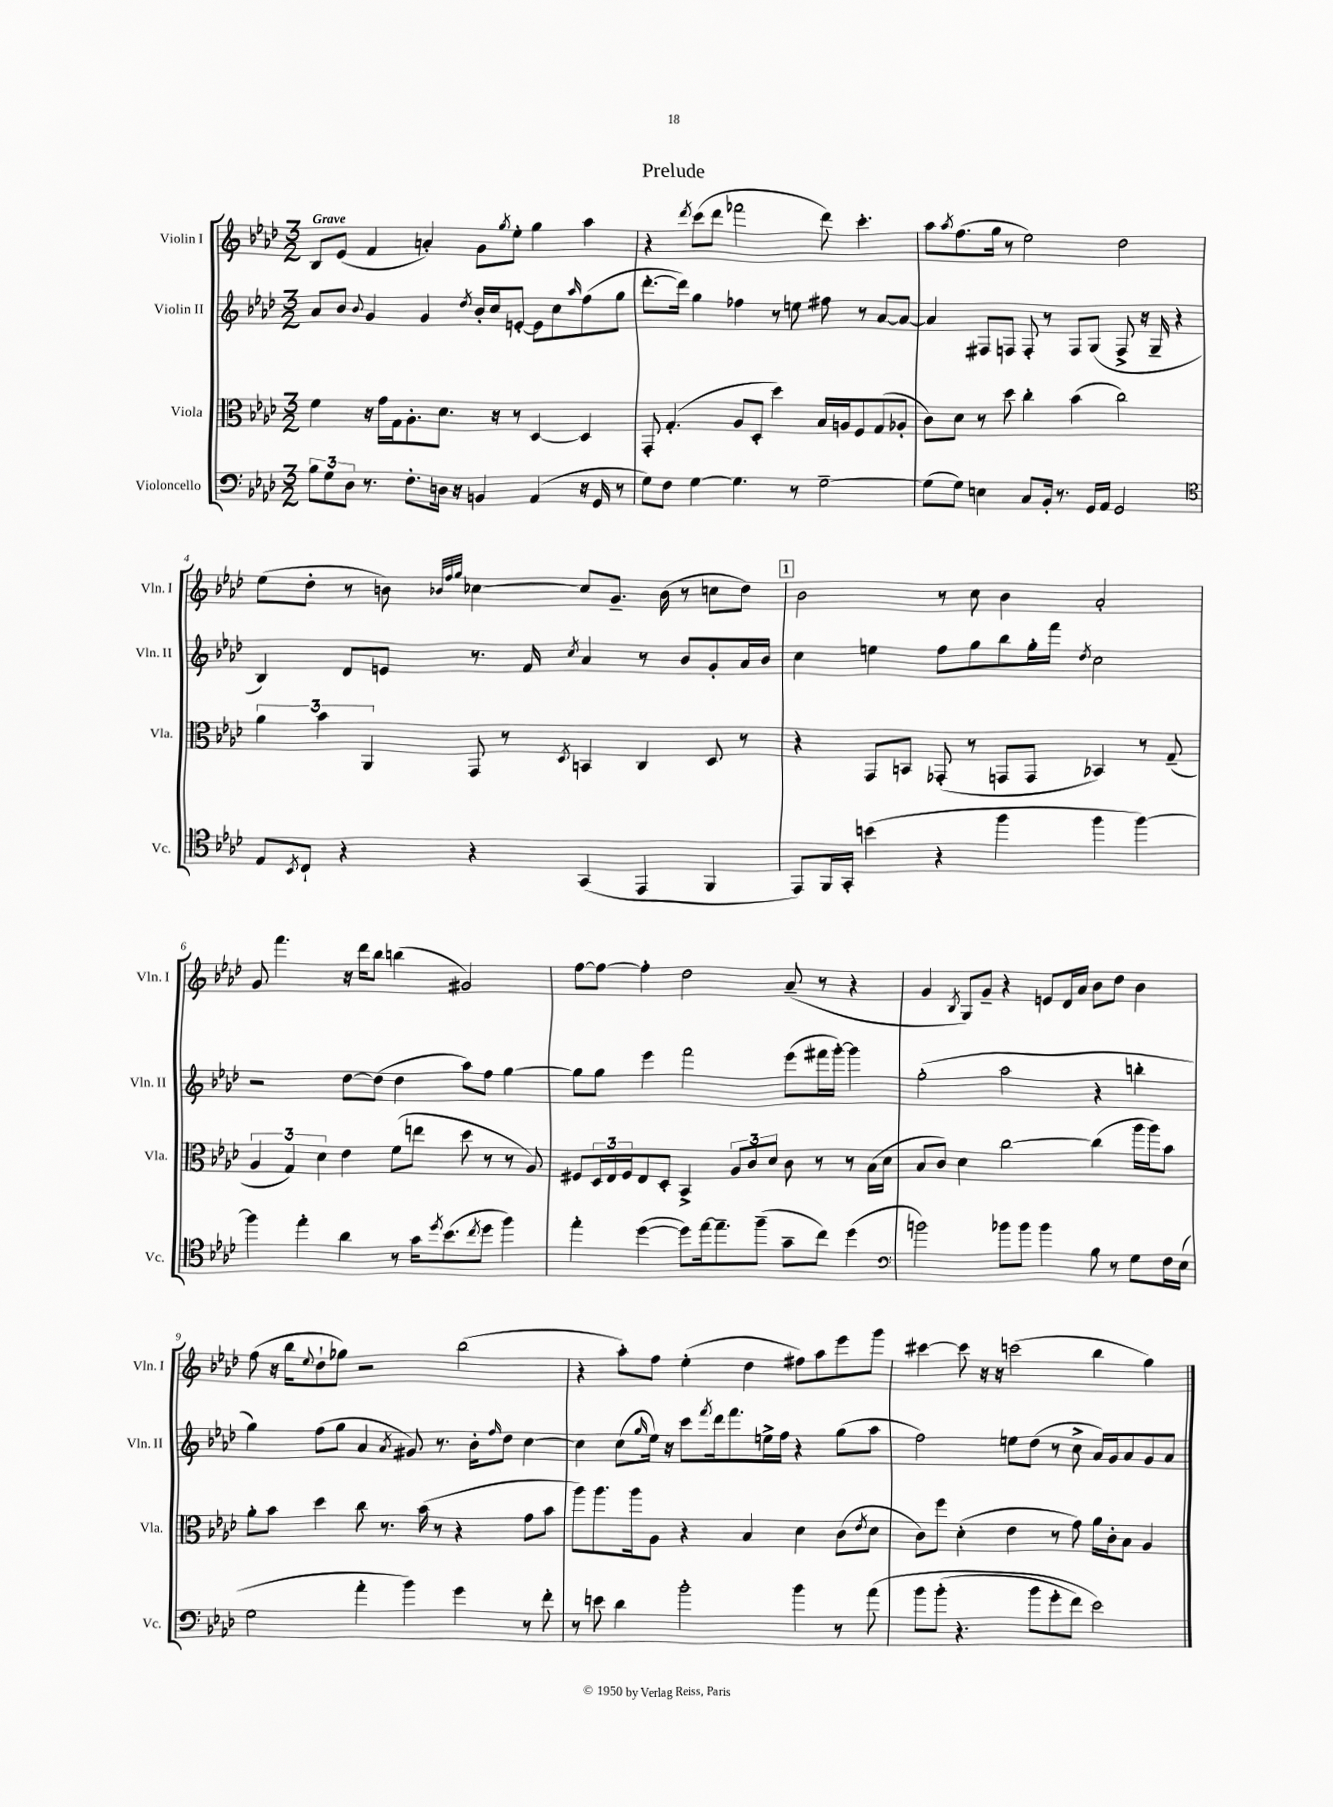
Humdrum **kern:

**kern	**kern	**kern	**kern
*part4	*part3	*part2	*part1
*staff4	*staff3	*staff2	*staff1
*I"Violoncello	*I"Viola	*I"Violin II	*I"Violin I
*I'Vc.	*I'Vla.	*I'Vln. II	*I'Vln. I
*clefF4	*clefC3	*clefG2	*clefG2
*k[b-e-a-d-]	*k[b-e-a-d-]	*k[b-e-a-d-]	*k[b-e-a-d-]
*M3/2	*M3/2	*M3/2	*M3/2
=1	=1	=1	=1
!	!	!	!LO:TX:a:B:t=Grave
12B-\L	4f\	8a-/L	8B-/L
12G\	.	.	.
.	.	8b-/J	(8e-/J
12D-\J	.	.	.
.	.	8qqb-/	.
8.r	16r	4g/	4f/
.	16g\LL	.	.
.	16G\J	.	.
8.F'\L	8.A-'\	.	.
.	.	4g/	4an'/)
16Dn\Jk	8.d-\J	.	.
16r	.	.	.
.	.	8qdd-/	.
4BBn/	.	16b-'/LL	8g\L
.	16r	16cc/J	.
.	.	.	8qgg/
.	8r	[8en'/J	8ee-'\J
(4AA-/	[4D-/	8e\L]	4gg\
.	.	8cc\	.
.	.	16qqaa-/	.
16r	4D-/]	(8ff\	4aa-\
16GG/	.	.	.
8r	.	8gg\J	.
=2	=2	=2	=2
8G\L)	8GG'/	[8.ddd-'\L	4r
8F\J	(4.G'/	.	.
.	.	16ddd-\Jk])	.
.	.	.	8qddd-/
[4G\	.	4gg\	(8ccc\L
.	.	.	8ddd-\J
4.G\]	8A-/L	4ff-X\	2fff-X\
.	8D-'/J	.	.
.	4dd-\)	8r	.
8r	.	8een\	.
[2G~\	16B-/LL	8ff#X\	8ddd-\)
.	16An/J	.	.
.	8F/	8r	4.ccc'\
.	(8G/	[8a-/L	.
.	8A-X'/J	8a-/J_	.
=3	=3	=3	=3
(8G\L]	8c\L)	4a-/]	8aa-\L
.	.	.	8qaa-/
8G\J)	8d-\J	.	(8.ff\
4En\	8r	8F#X/L	.
.	.	.	16gg\Jk
.	8dd-\	8Fn/J	8r
8C/L	4cc'\	8F'/	2ee-\)
16BB-'/Jk	.	8r	.
8.r	.	.	.
.	(4b-\	8F/L	.
16GG/LL	.	(8G/J	.
16AA-/JJ	.	.	.
2GG/	2cc\)	8F^/	2dd-\
.	.	16r	.
.	.	16G~/	.
.	.	4r	.
!!LO:LB:g=z
=4	=4	=4	=4
*clefC4	*	*	*
8E-/L	6a-\	4B-/)	(8ee-\L
8qBB-/	.	.	.
8C`/J	.	.	8dd-'\J
.	6b-\	.	.
4r	.	8d-/L	8r
.	6AA-/	.	.
.	.	8en/J	8bn\)
.	.	.	32qqb-X/LLL
.	.	.	32qqff/
.	.	.	32qqgg/JJJ
4r	8GG/	8.r	[4cc-X\
.	8r	.	.
.	.	16f/	.
.	8qD-/	8qcc/	.
(4GG/	4BBn/	4a-/	8cc-/L]
.	.	.	8.g~/J
4EE-/	4C/	8r	.
.	.	.	(16b-\
.	.	8b-/L	8r
4FF/	8D-/	8g'/	8ccn\L
.	8r	16a-/L	8dd-\J)
.	.	16b-/JJ	.
!!LO:REH:place=s1:t=1
=5	=5	=5	=5
8EE-/L)	4r	4cc\	2b-\
16FF/L	.	.	.
16GG'/JJ	.	.	.
(4bn\	8GG/L	4een\	.
.	8BBn/J	.	.
4r	(8GG-X'/	8ff\L	8r
.	8r	8gg\	8cc\
4ff\	8GGn/L	8bb-\	4b-\
.	8GG/J	16gg'\L	.
.	.	16fff\JJ	.
.	.	8qdd-/	.
4ff\	4BB-X/)	2cc\	2a-'/
[4ff\)	8r	.	.
.	(8G~/	.	.
!!LO:LB:g=z
=6	=6	=6	=6
4ff\]	6A-/	2r	8g/
.	.	.	4.fff\
.	6G/)	.	.
4ee-'\	.	.	.
.	6d-\	.	.
4a-\	4e-\	[8dd-\L	16r
.	.	.	16ddd-\KL
.	.	(8dd-\J]	8bb-\J
8r	(8f\L	4dd-\	(4bbn\
16g\KL	8een\J	.	.
8qdd-/	.	.	.
(8.b-\	.	.	.
.	8dd-\	8aa-\L)	2g#X/)
8qcc/	.	.	.
8dd-\J	8r	8ff\J	.
4ff\)	8r	[4gg\	.
.	8A-/)	.	.
=7	=7	=7	=7
4ee-'\	8F#X/L	8gg\L]	[8ff\L
.	24D-/L	8gg\J	8ff\J_
.	24E-/	.	.
.	24F#/J	.	.
([4dd-\	8E-/	4eee-\	4ff'\]
.	8D-'/J	.	.
8dd-\L])	4BB-^/	2fff\	2dd-\
[16ee-\k	.	.	.
8.ee-~\]	.	.	.
.	12A-/L	.	.
.	12c/	.	.
(8ff~\J	.	.	.
.	12d-/J	.	.
8g~\L	8c\	(8eee-\L	(8a-~/
8cc\J)	8r	16fff#X\L	8r
.	.	[16ggg'\JJ)	.
(4dd-\	8r	4ggg\]	4r
.	(16B-\LL	.	.
.	16d-\JJ	.	.
=8	=8	=8	=8
*clefF4	*	*	*
2bn\)	8B-/L	(2gg'\	4g/
.	8c/J)	.	.
.	.	.	8qB-/
.	4d-\	.	8G/L)
.	.	.	8g~/J
8b-X\L	[2cc\	2aa-\	4r
8b-\J	.	.	.
4b-\	.	.	8en/L
.	.	.	16d-/L
.	.	.	16a-/JJ
8B-\	(4cc\]	4r	8b-\L
8r	.	.	8dd-\J
8G\L	16aa-\LL	4bbn'\	4b-\
.	16aa-\J)	.	.
16F\L	8b-\J	.	.
(16E-\JJ	.	.	.
!!LO:LB:g=z
=9	=9	=9	=9
2G\	8a-'\L	4gg\)	(8ff\
.	8b-\J	.	16r
.	.	.	16bb-\KL
.	.	.	8qqee-/
.	4dd-\	(8ff\L	8dd-`\
.	.	8gg\J	8gg-X\J)
4a-'\	8cc\	4a-/	2r
.	8.r	.	.
.	.	8qa-/	.
4b-\)	.	8g#X/)	.
.	(16b-\	.	.
.	8r	8.r	.
4g\	4r	.	(2bb-\
.	.	16b-'\KL	.
.	.	16qqff/	.
.	.	8dd-\J	.
8r	8g\L	[4cc\	.
8f'\	8b-\J	.	.
=10	=10	=10	=10
8r	8aa-\L)	4cc\]	4r
8en\	8.aa-\	.	.
4d-\	.	(8cc\L	8aa-'\L)
.	16aa-\k	.	.
.	.	16qqgg/	.
.	8A-\J	16ee-\Jk)	8ff\J
.	.	16r	.
2b-'\	4r	8ccc\L	(4ee-'\
.	.	8qfff/	.
.	.	16ddd-\k	.
.	.	8.fff\	.
.	4B-/	.	4dd-\
.	.	16een^\L	.
.	.	16ff\JJ	.
4b-\	4d-\	4r	8ff#X\L)
.	.	.	8aa-\
8r	(8c\L	(8gg\L	8eee-\
.	8qe-/	.	.
(8a-\	8d-\J	8aa-\J	8ggg\J
=11	=11	=11	=11
8b-\L	8c\L)	2ff\)	[4ccc#X\
(8b-'\J	8ff\J	.	.
4.r	(4d-'\	.	8ccc#\]
.	.	.	16r
.	.	.	16r
.	4e-\	8een\L	(2cccn\
8b-\L	.	(8dd-\J	.
8g'\	8r	8r	.
8f\J)	8g\)	8cc^\	.
2e-\)	16a-\LL	16a-/LL)	4bb-\
.	16c'\J	16g/J	.
.	8B-\J	8a-/	.
.	4A-/	8g/	4gg\)
.	.	8a-/J	.
==	==	==	==
*-	*-	*-	*-
